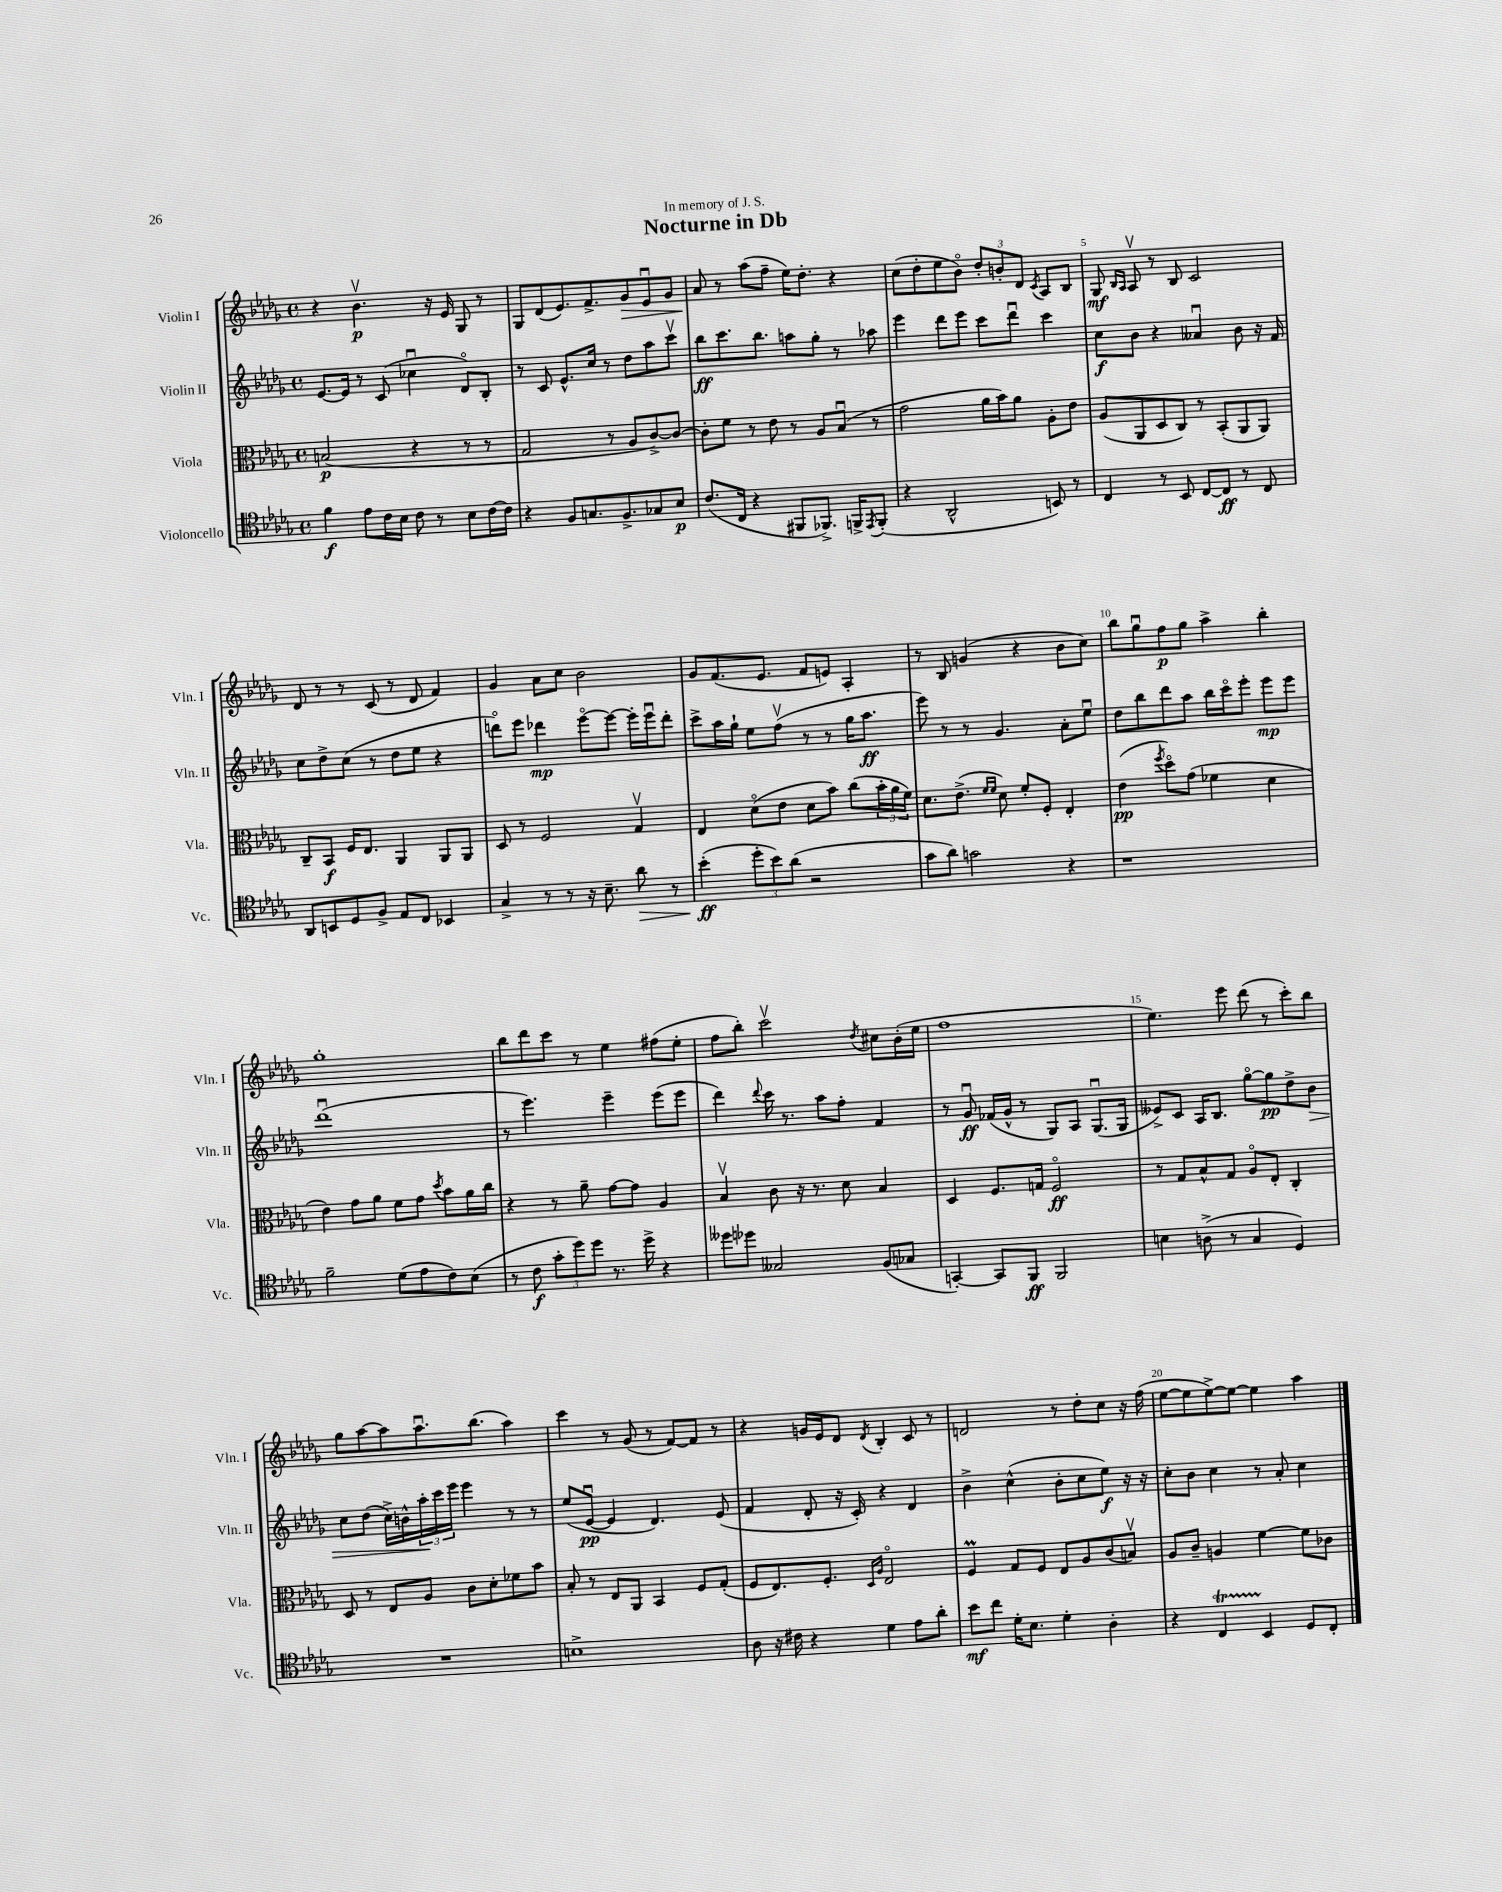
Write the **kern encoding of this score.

**kern	**kern	**kern	**kern
*staff4	*staff3	*staff2	*staff1
*clefC4	*clefC3	*clefG2	*clefG2
*k[b-e-a-d-g-]	*k[b-e-a-d-g-]	*k[b-e-a-d-g-]	*k[b-e-a-d-g-]
*M4/4	*M4/4	*M4/4	*M4/4
*met(c)	*met(c)	*met(c)	*met(c)
4f	(2B	[8.e-	4r
.	.	16e-]	.
8e-	.	8r	4.b-v
16c	.	(8c	.
16B-	.	.	.
8c	4r	4cc-u	.
8r	.	.	16r
.	.	.	16e-
8B-	8r	8d-o)	8G-
[16c	8r	8B-'	8r
16c]	.	.	.
=	=	=	=
4r	2G-	8r	8G-
.	.	8c	(8d-
8F	.	8.e-^^	8.e-)
8.G	.	.	.
.	.	16cc	8.f^
.	8r	8r	.
8.F^	.	.	.
.	8A-	8dd-	8g-
8G-	[8c^)	8aa-	8e-u
8B-	8c_	8cccv	8g-
=	=	=	=
(8.c	8c']	8bb-	8a-
.	8f	8.ccc	8r
16C	.	.	.
4r	8r	.	(8aa-
.	.	8.bb-	.
.	8e-	.	8ff~
8FF#	8r	8aa	16ee-)
.	.	.	8.dd-'
8.FF-^)	8A-	8gg-'	.
.	(8B-u	8r	4r
16FF^	.	.	.
8qEE-	.	.	.
(8FF'	8r	8aa-	.
=	=	=	=
4r	2g-	4eee-	(8cc
.	.	.	8dd-'
2AA-^^	.	8ddd-	8ee-
.	.	8eee-	8b-o)
.	16a-	8ccc	12dd-'
.	16b-)	.	.
.	.	.	12b'
.	8a-	8ddd-u	.
.	.	.	12d-
.	.	.	8qc
8BB)	8A-'	4ccc	8A-
8r	8e-	.	8B-
=	=	=	=
4C	(8A-	8cc	8G-
.	.	.	16qqB-
.	.	.	16qqA-
.	8AA-	8b-	8A-v
8r	8D-	4r	8r
8BB-	8C)	.	8B-
[8C	8r	4a--u	2c
8C]	(8BB-'	.	.
8r	8AA-	8b-	.
8C	8AA-)	16r	.
.	.	16f	.
=	=	=	=
8AA-	8C~	8cc	8d-
8BB	8BB-	8dd-^	8r
8D-	16F	(8cc	8r
.	8.E-	.	.
8F^	.	8r	(8c
8E-	4AA-	8dd-	8r
8C	.	8ee-	8d-
4BB-	8AA-	4r	4f)
.	8AA-	.	.
=	=	=	=
4G-^	8D-	8dddo)	4g-
.	8r	8eee-	.
8r	2F	4ddd-	8a-
8r	.	.	8cc
16r	.	[8eee-o	2b-
8.B-~	.	.	.
.	.	8eee-_	.
8a-	4G-v	16eee-']	.
.	.	16eee-u	.
8r	.	8ddd-'	.
=	=	=	=
(4b-'	4E-	8ccc^	8g-
.	.	16aa-	(8.f
.	.	16gg-`	.
12dd-'	(8d-o	8ee-	.
.	.	.	8.e-
12b-)	.	.	.
.	8e-	(8ffv	.
(12a-	.	.	.
2r	8d-	8r	8f
.	8b-)	8r	8e)
.	(8cc	16gg-	4A-'
.	.	8.aa-	.
.	24b-'	.	.
.	24a-	.	.
.	24f)	.	.
=	=	=	=
8g-	8.d-	8eee-)	8r
8a-)	.	8r	8B-
.	(8.e-^	.	.
2g	.	8r	(4g
.	16qqf	.	.
.	16qqf	.	.
.	8d-)	4.g-	.
.	8f'	.	4r
.	8F'	.	.
4r	4E-'	8a-'	8b-
.	.	8ee-u	8cc)
=	=	=	=
1r	(4e-	8dd-	8bb-
.	.	8bb-	8gg-u
.	8qff	.	.
.	8dd-o)	8ddd-	8ff
.	(8g-	8aa-	8gg-
.	4f-	16bb-	4aa-^
.	.	16ccco	.
.	.	8eee-'	.
.	4d-	8eee-	4bb-'
.	.	8eee-	.
=	=	=	=
2f~	4e-)	(1ddd-u	1gg-'
.	8g-	.	.
.	8a-	.	.
(8d-	8f	.	.
8e-	8g-	.	.
.	8qdd-	.	.
8c)	8b-	.	.
(8B-	16a-	.	.
.	16cc	.	.
=	=	=	=
8r	4r	8r	8bb-
8c	.	4.eee-)	8ddd-
12g-'	8r	.	8ccc
12dd-)	.	.	.
.	8a-~	.	8r
12dd-	.	.	.
8.r	[8g-	4eee-~	4ee-
.	8g-]	.	.
16dd-^	.	.	.
4r	4A-	(8eee-	(8ff#
.	.	8eee-	8ee-'
=	=	=	=
8dd--	4B-v	4ddd-)	8ff
8dd-	.	.	8bb-')
.	.	8qqddd-	.
2G--	8c	16ccc	2cccv
.	.	8.r	.
.	16r	.	.
.	8.r	.	.
.	.	8aa-	.
.	8d-	8ff'	.
.	.	.	8qdd-
(8F	4B-	4f	8cc#
8G-	.	.	(16b-'
.	.	.	16ee-
=	=	=	=
[4GG')	4D-	8r	1ff
.	.	8g-u	.
8GG]	8.F	(16f-	.
.	.	16g-^^	.
8FF	.	8r	.
.	16G	.	.
2FF	2Fo	8G-)	.
.	.	8A-	.
.	.	(8.G-u	.
.	.	16G-	.
=	=	=	=
4B	8r	8e--^)	4.ee-)
.	8G-	8c	.
(8A^	8B-^^	16A-	.
.	.	8.B-	.
8r	8G-	.	8eee-
4G-	8A-o	[8gg-o	(8ddd-
.	8E-'	8gg-]	8r
4D-)	4C'	8dd-^	8ccc')
.	.	8b-	8bb-
=	=	=	=
1r	8D-	8cc	8gg-
.	8r	(8dd-	[8aa-
.	8E-	16cc^)	8aa-]
.	.	16b^^	.
.	8A-	24aa-'	8.aa-u
.	.	24ccc	.
.	.	24eee-	.
.	8c	4eee-	.
.	.	.	(8.bb-
.	8d-'	.	.
.	8f-	8r	4aa-)
.	8b-	8r	.
=	=	=	=
1B^	8B-'	(8ee-	4ccc
.	8r	[8e-u	.
.	8E-	4e-]	8r
.	8AA-	.	(8g-
.	4BB-	4.d-)	8r
.	.	.	[8f)
.	8F	.	8f]
.	(8G-'	(8e-	8r
=	=	=	=
8A-	8F	4f	4r
16r	8.E-)	.	.
16c#	.	.	.
4r	.	8d-'	16g
.	8.F'	.	16e-
.	.	16r	8d-
.	.	16c')	.
.	16qqD-	.	.
.	16qqA-	.	8qd-
4d-	2E-o	4r	4B-'
8e-	.	4d-	8c
8a-'	.	.	8r
=	=	=	=
8b-	4F	4b-^	2d
8cc	.	.	.
16d-'	8G-	(4cc^^	.
8.B-	.	.	.
.	8F	.	.
4d-'	8E-	8b-'	8r
.	8A-	8cc	8dd-'
4A-'	(8c	8ee-)	8cc
.	8Bv)	16r	16r
.	.	16r	(16ff
=	=	=	=
4r	8A-	8cc'	[8ee-
.	8c~	8b-	8ee-]
4C	4A	4cc	[8ee-^)
.	.	.	8ee-_
4BB-	[4f	8r	4ee-]
.	.	8a-'	.
8D-	8f]	4cc	4aa-
8C'	8c-	.	.
==	==	==	==
*-	*-	*-	*-
